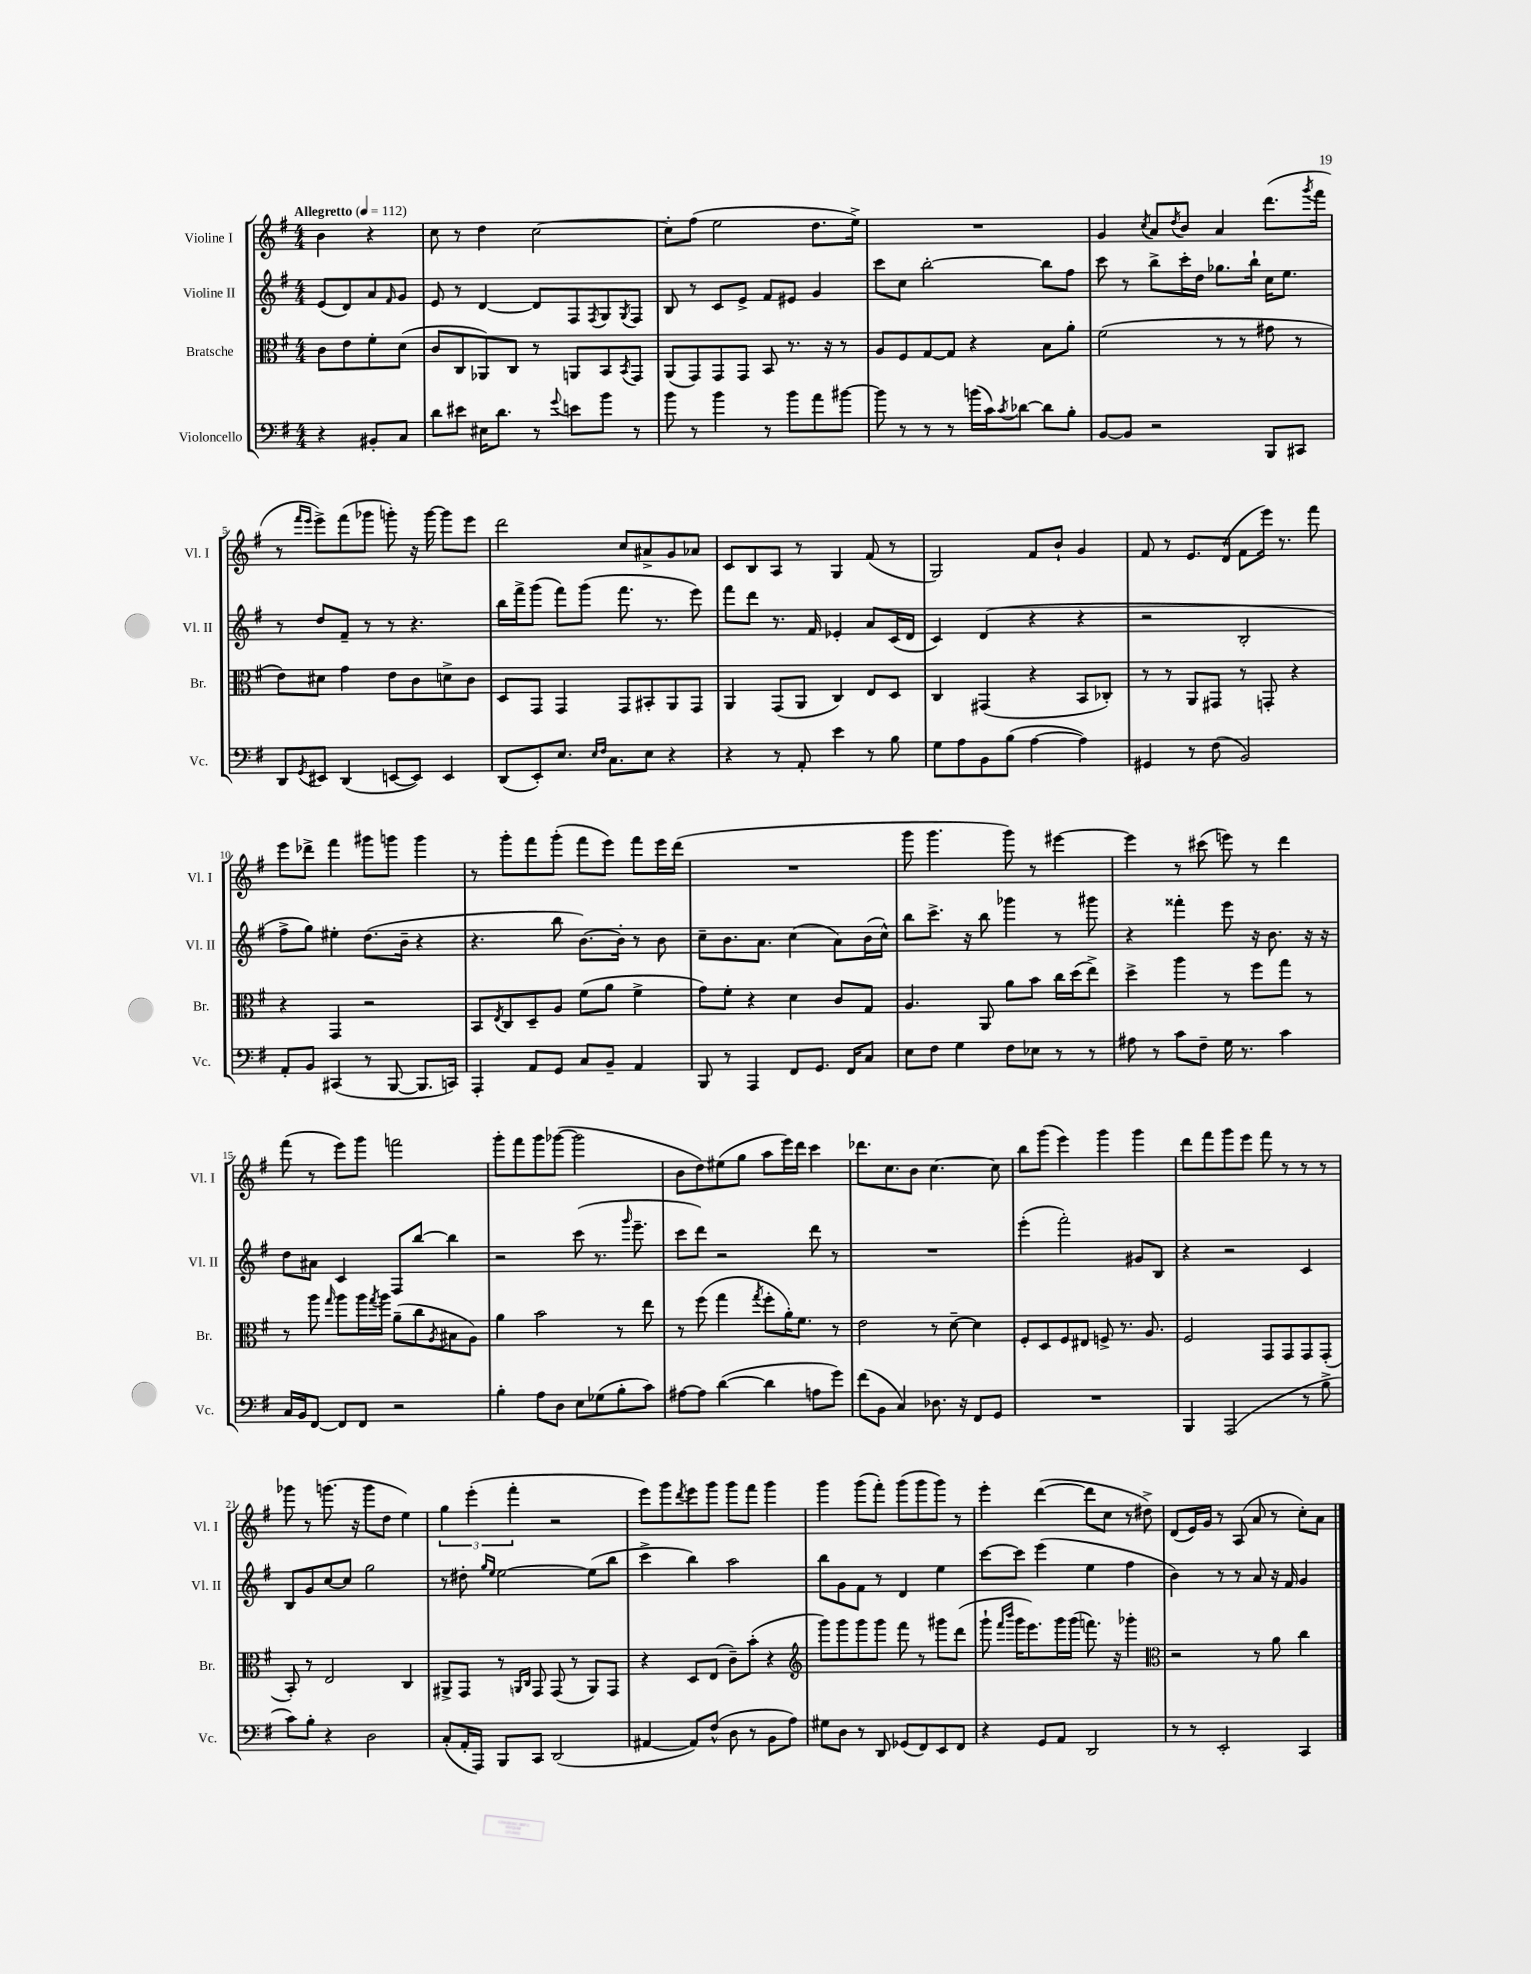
<<
\new StaffGroup <<
\new Staff = "s0" \with { instrumentName = "Violine I" shortInstrumentName = "Vl. I" } {
    \clef treble \key g \major \numericTimeSignature \time 4/4 \partial 2 \tempo "Allegretto" 4 = 112
    b'4 r4 |
    c''8 r8 d''4 c''2~ |
    c''8-. fis''8( e''2 d''8. e''16->) |
    R1 |
    g'4 \acciaccatura { c''8 } a'8 \acciaccatura { d''8 } b'8 a'4 d'''8.( \acciaccatura { g'''8 } fis'''16 |
    r8 \grace { fis'''16 e'''16 } e'''8->) fis'''8( ges'''8 g'''8-.) r16 g'''16~ g'''8 e'''8 |
    d'''2 c''8 ais'8-> g'8 aes'8 |
    c'8 b8 a8 r8 g4 fis'8( r8 |
    g2) fis'8 b'8-! g'4 |
    fis'8 r8 e'8. d'16( fis'8 e'''16) r8. fis'''8 |
    e'''8 des'''8-> fis'''4 gis'''8 g'''8 g'''4 |
    r8 g'''8-. fis'''8 g'''8-.( fis'''8 e'''8) fis'''8 e'''16 d'''16( |
    R1 |
    g'''8 g'''4. g'''8) r8 eis'''4~ |
    eis'''4 r8 cis'''8( e'''8) r8 d'''4 |
    fis'''8( r8 e'''8) g'''8 f'''2 |
    g'''8-. fis'''8 g'''8 ges'''8~( ges'''2 |
    b'8 d''8) eis''8( g''8 a''8 e'''16) d'''16 c'''4 |
    des'''8. c''8. b'8 c''4.~ c''8 |
    b''8 g'''8( e'''4) g'''4 g'''4 |
    d'''8 fis'''8 g'''8 e'''8 fis'''8 r8 r8 r8 |
    ges'''8 r8 g'''8.( r16 g'''8 d''8 e''4) |
    \tuplet 3/2 { g''4 e'''4-.( fis'''4-. } r2 |
    e'''8) g'''8 \acciaccatura { d'''8 } e'''8 g'''8 g'''8 fis'''8 g'''4 |
    g'''4 g'''8( fis'''8-.) g'''8( g'''8 g'''8) r8 |
    e'''4-. d'''4~( d'''8 c''8 r8 dis''8->) |
    d'8( e'16) g'16 r8 a8( a'8 r8 c''8-.) a'8 \bar "|." |
}
\new Staff = "s1" \with { instrumentName = "Violine II" shortInstrumentName = "Vl. II" } {
    \clef treble \key g \major \numericTimeSignature \time 4/4 \partial 2
    e'8( d'8) a'8 \grace { fis'16 } g'8 |
    e'8 r8 d'4~ d'8 fis8 \acciaccatura { fis8 } g8 \acciaccatura { g8 } fis8 |
    b8 r8 c'8 e'8-> fis'8 eis'8 g'4 |
    c'''8 c''8 b''2~-. b''8 fis''8 |
    c'''8 r8 b''8-> c'''16-. d''16 ges''8. b''16-! c''16 e''8. |
    r8 d''8 fis'8-- r8 r8 r4. |
    b''16 fis'''16-> g'''8( fis'''8) g'''8( fis'''8. r8. e'''8) |
    fis'''8 d'''8 r8. fis'16 ees'4-. a'8 c'16( d'16 |
    c'4) d'4( r4 r4 |
    r2 b2-. |
    fis''8-> g''8) eis''4-. d''8.( b'16-- r4 |
    r4. b''8 b'8.~) b'16-. r8 b'8 |
    c''8-- b'8. a'8. c''4( a'8) b'16( c''16-^) |
    b''8 c'''8.-> r16 b''8 ges'''4 r8 gis'''8 |
    r4 fisis'''4-. e'''8 r16 b'8. r16 r16 |
    d''8 ais'8 c'4 fis8 b''8~ b''4 |
    r2 c'''8( r8. \grace { g'''16 } e'''8.-- |
    c'''8 d'''8) r2 d'''8 r8 |
    R1 |
    e'''4-.( fis'''2-.) gis'8 b8 |
    r4 r2 c'4 |
    b8 g'8 c''8~ c''8 g''2 |
    r8 dis''8-. \grace { g''16 e''16 } e''2~ e''8( b''8 |
    c'''4-> b''4) a''2 |
    b''8 g'8 fis'8 r8 d'4 e''4 |
    c'''8~ c'''8 e'''4( e''4 fis''4 |
    b'4) r8 r8 a'8 r16 fis'16 g'4 \bar "|." |
}
\new Staff = "s2" \with { instrumentName = "Bratsche" shortInstrumentName = "Br." } {
    \clef alto \key g \major \numericTimeSignature \time 4/4 \partial 2
    c'8 e'8 fis'8-. d'8( |
    c'8 c8 aes,8) c8 r8 a,8 b,8 \acciaccatura { b,8 } g,8 |
    a,8( g,8) g,8 g,8 b,8 r8. r16 r8 |
    a8 fis8 g8~ g8 r4 b8 a'8-. |
    fis'2( r8 r8 gis'8 r8 |
    e'8) dis'8 g'4 e'8 c'8 d'8-> c'8 |
    d8 g,8 g,4 g,8 bis,8-. a,8 g,8 |
    a,4 g,8( a,8 c4) e8 d8 |
    c4 gis,4( r4 b,8 ces8-.) |
    r8 r8 a,8 gis,8 r8 g,8-. r4 |
    r4 g,4 r2 |
    b,8 \acciaccatura { e8 } c8 d8-- a8 fis'8( a'8 fis'4-> |
    g'8) fis'8-. r4 d'4 c'8 g8 |
    a4. a,8 a'8 b'8 c''16 d''16( e''8->) |
    d''4-> a''4 r8 fis''8 g''8 r8 |
    r8 a''8 \grace { g''16 } a''8 a''16 \acciaccatura { g''8 } a''16 a'8--( c''8 \acciaccatura { a8 } bis8 a8) |
    a'4 b'2 r8 e''8 |
    r8 fis''8( g''4 \acciaccatura { g''8 } fis''8-. a'16-.) fis'8. r8 |
    e'2 r8 d'8~-- d'4 |
    fis8-. d8 fis8 eis8 f8-> r8. a8. |
    fis2 g,8 g,8 g,8 g,8-.( |
    b,8-.) r8 e2 c4 |
    ais,8-> g,8 r8 \grace { a,16 c16 } g,8 g,8( r8 a,8) g,8 |
    r4 d8 e8( c'8--) b'8-.( r4 |
    \clef treble g'''8) g'''8 g'''8 g'''8 fis'''8 r8 gis'''8 d'''8( |
    g'''8-! \grace { fis'''16 b'''16 } g'''16 e'''8.) g'''16 g'''16( f'''8.) r16 ges'''4-. |
    \clef alto r2 r8 a'8 c''4 \bar "|." |
}
\new Staff = "s3" \with { instrumentName = "Violoncello" shortInstrumentName = "Vc." } {
    \clef bass \key g \major \numericTimeSignature \time 4/4 \partial 2
    r4 bis,8-. c8 |
    d'8 eis'8 eis16 d'8. r8 \appoggiatura { g'8 } e'8 b'8 r8 |
    b'8 r8 b'4 r8 b'8 a'8 bis'8~ |
    bis'8 r8 r8 r8 b'16( c'16) \acciaccatura { c'8 } des'8~ des'8 b8-. |
    b,8~ b,8 r2 b,,8 cis,8 |
    d,8 \acciaccatura { g,8 } eis,8 d,4( e,8~ e,8) e,4 |
    d,8( e,8-.) e8. \grace { e16 fis16 } c8. e8 r4 |
    r4 r8 a,8-. e'4 r8 b8 |
    g8 a8 b,8 b8( a4~ a4) |
    gis,4 r8 fis8( b,2) |
    a,8-. b,8 cis,4( r8 b,,8~ b,,8. c,16) |
    a,,4-. a,8 g,8 c8 b,8-- a,4 |
    b,,8 r8 a,,4 fis,8 g,8. fis,16 c8 |
    e8 fis8 g4 fis8 ees8 r8 r8 |
    ais8 r8 c'8 fis8-- g16 r8. c'4 |
    c16 b,16 fis,8~ fis,8 fis,8 r2 |
    b4-. a8 d8 e8 ges8( b8-. c'8) |
    ais8~ ais8 d'4~( d'4 a8 g'8) |
    fis'8( b,8 c4) des8. r16 fis,8 g,8 |
    R1 |
    b,,4 a,,2( r8 b8-> |
    c'8) b8-. r4 d2 |
    c8-.( a,16-. a,,16) b,,8 c,8 d,2( |
    ais,4~ ais,8) fis8-^( d8 r8 b,8 a8) |
    gis8 d8 r8 d,8 ges,8( fis,8) e,8 fis,8 |
    r4 g,8 a,8 d,2 |
    r8 r8 e,2-. c,4 \bar "|." |
}
>>
>>
